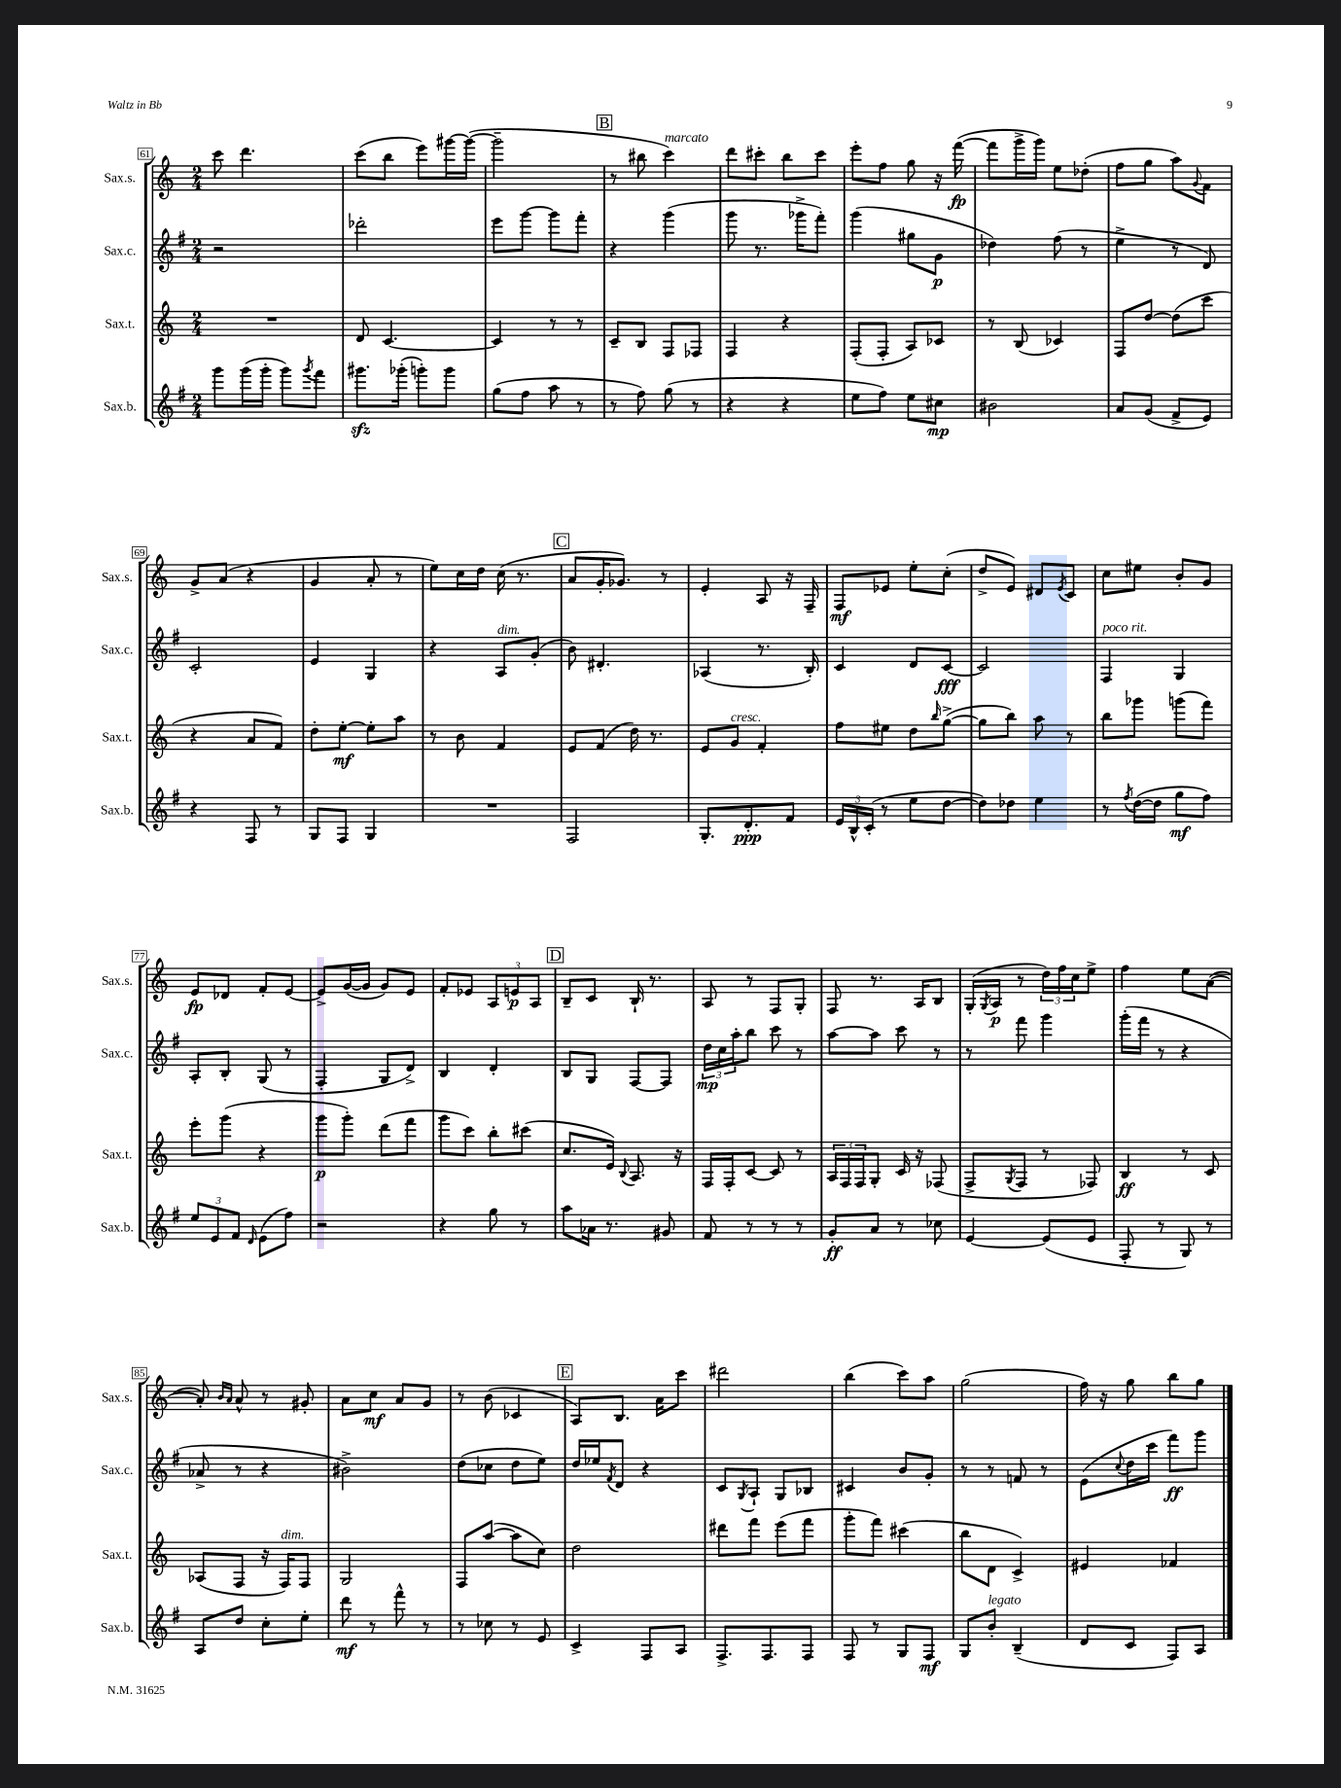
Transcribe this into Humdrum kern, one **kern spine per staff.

**kern	**dynam	**kern	**dynam	**kern	**dynam	**kern	**dynam
*part4	*part4	*part3	*part3	*part2	*part2	*part1	*part1
*staff4	*staff4	*staff3	*staff3	*staff2	*staff2	*staff1	*staff1
*I"Sax.b.	*	*I"Sax.t.	*	*I"Sax.c.	*	*I"Sax.s.	*
*I'Sax.b.	*	*I'Sax.t.	*	*I'Sax.c.	*	*I'Sax.s.	*
*clefG2	*	*clefG2	*	*clefG2	*	*clefG2	*
*k[f#]	*	*k[]	*	*k[f#]	*	*k[]	*
*M2/4	*	*M2/4	*	*M2/4	*	*M2/4	*
=61	=61	=61	=61	=61	=61	=61	=61
8ggg\L	.	2r	.	2r	.	8ccc\	.
(16ggg\L	.	.	.	.	.	4.ddd\	.
16ggg'\JJ	.	.	.	.	.	.	.
8ggg\L)	.	.	.	.	.	.	.
8qggg/	.	.	.	.	.	.	.
8fff#\J	.	.	.	.	.	.	.
=62	=62	=62	=62	=62	=62	=62	=62
8.ggg#Xzz\L	.	8d/	.	2ddd-X'\	.	(8ccc\L	.
.	.	[4.c/	.	.	.	8bb\J	.
(16ggg-X'\Jk	.	.	.	.	.	.	.
8gggn'\L)	.	.	.	.	.	8eee\L)	.
8ggg\J	.	.	.	.	.	[16ggg#X\L	.
.	.	.	.	.	.	(16ggg#\JJ_	.
=63	=63	=63	=63	=63	=63	=63	=63
(8gg\L	.	4c/]	.	8eee\L	.	2ggg#~\]	.
8ff#\J	.	.	.	[8ggg\J	.	.	.
8aa\	.	8r	.	8ggg\L]	.	.	.
8r	.	8r	.	8fff#'\J	.	.	.
!!LO:REH:place=s1:t=B
=64	=64	=64	=64	=64	=64	=64	=64
8r	.	8c~/L	.	4r	.	8r	.
8ff#\)	.	8B/J	.	.	.	8bb#X\	.
!	!	!	!	!	!	!LO:TX:a:i:t=marcato	!
(8gg\	.	8F/L	.	(4ggg\	.	4ccc\)	.
8r	.	8F-X/J	.	.	.	.	.
=65	=65	=65	=65	=65	=65	=65	=65
4r	.	4F/	.	8ggg\	.	8ddd\L	.
.	.	.	.	8.r	.	8ccc#X'\J	.
4r	.	4r	.	.	.	8bb\L	.
.	.	.	.	16ggg-X^\KL	.	.	.
.	.	.	.	8fff#'\J)	.	8ccc#\J	.
=66	=66	=66	=66	=66	=66	=66	=66
8ee\L	.	(8F'/L	.	(4ggg\	.	8eee'\L	.
8ff#\J)	.	8F'/J	.	.	.	8ff\J	.
8ee\L	.	8A/L)	.	8gg#X\L	.	8gg\	.
8cc#X\J	mp	8c-X/J	.	8g\J	p	16r	.
.	.	.	.	.	.	([16fff\	fp
=67	=67	=67	=67	=67	=67	=67	=67
2b#X\	.	8r	.	4dd-X\)	.	8fff\L]	.
.	.	(8B/	.	.	.	16ggg^\L	.
.	.	.	.	.	.	16ggg\JJ)	.
.	.	4c-X/)	.	(8ff#\	.	8ee\L	.
.	.	.	.	8r	.	(8dd-X'\J	.
=68	=68	=68	=68	=68	=68	=68	=68
8a/L	.	8F/L	.	4ee^\	.	8ff\L	.
(8g/J	.	[8dd/J	.	.	.	8gg\J	.
8f#^/L	.	(8dd\L]	.	8r	.	8aa\L)	.
.	.	.	.	.	.	8qqg/	.
8e/J)	.	8ccc\J	.	8d/)	.	8f\J	.
!!LO:LB:g=z
=69	=69	=69	=69	=69	=69	=69	=69
4r	.	4r	.	2c'/	.	8g^/L	.
.	.	.	.	.	.	(8a/J	.
8F#/	.	8a/L	.	.	.	4r	.
8r	.	8f/J)	.	.	.	.	.
=70	=70	=70	=70	=70	=70	=70	=70
8G/L	.	8dd'\L	.	4e/	.	4g/	.
8F#/J	.	[8ee'\J	mf	.	.	.	.
4G/	.	8ee'\L]	.	4G/	.	8a'/	.
.	.	8aa\J	.	.	.	8r	.
=71	=71	=71	=71	=71	=71	=71	=71
2r	.	8r	.	4r	.	8ee\L)	.
.	.	8b\	.	.	.	16cc\L	.
.	.	.	.	.	.	16dd\JJ	.
!	!	!	!	!LO:TX:a:i:t=dim.	!	!	!
.	.	4f/	.	8A/L	.	(16cc\	.
.	.	.	.	.	.	8.r	.
.	.	.	.	(8g'/J	.	.	.
!!LO:REH:place=s1:t=C
=72	=72	=72	=72	=72	=72	=72	=72
2F#/	.	8e/L	.	8b\)	.	8a/L	.
.	.	(8f/J	.	4.d#X'/	.	16g'/K	.
.	.	.	.	.	.	8.g-X/J)	.
.	.	16dd\)	.	.	.	.	.
.	.	8.r	.	.	.	.	.
.	.	.	.	.	.	8r	.
=73	=73	=73	=73	=73	=73	=73	=73
8.G'/L	.	8e/L	.	(4A-X/	.	4e'/	.
!	!	!LO:TX:a:i:t=cresc.	!	!	!	!	!
.	.	8g/J	.	.	.	.	.
8.d'/	ppp	.	.	.	.	.	.
.	.	4f'/	.	8.r	.	8A/	.
8f#/J	.	.	.	.	.	16r	.
.	.	.	.	16B'/)	.	16F~/	.
=74	=74	=74	=74	=74	=74	=74	=74
24e/LL	.	8ff\L	.	4c/	.	8F/L	mf
24B^^/	.	.	.	.	.	.	.
(24c'/JJ	.	.	.	.	.	.	.
8r	.	8ee#X\J	.	.	.	8e-X/J	.
8ee\L	.	8dd\L	.	8d/L	.	8ee'\L	.
.	.	16qqbb/	.	.	.	.	.
[8dd\J	.	([8gg^\J	.	[8c/J	fff	(8cc'\J	.
=75	=75	=75	=75	=75	=75	=75	=75
8dd\L])	.	8gg\L]	.	2c/]	.	8dd^/L	.
8dd-X\J	.	8bb\J)	.	.	.	8e/J)	.
4ee\	.	8aa\	.	.	.	8d#X/L	.
.	.	.	.	.	.	8qe/	.
.	.	8r	.	.	.	8c/J	.
=76	=76	=76	=76	=76	=76	=76	=76
!	!	!	!	!LO:TX:a:i:t=poco rit.	!	!	!
8r	.	8bb\L	.	4F#/	.	8cc\L	.
8qff#/	.	.	.	.	.	.	.
([16dd\LL	.	8ggg-X\J	.	.	.	8ee#X\J	.
16dd\JJ]	.	.	.	.	.	.	.
8gg\L	mf	(8gggn\L	.	4G/	.	8b'/L	.
8ff#\J)	.	8fff\J)	.	.	.	8g/J	.
!!LO:LB:g=z
=77	=77	=77	=77	=77	=77	=77	=77
12ee/L	.	8eee'\L	.	8A'/L	.	8e/L	fp
12e/	.	.	.	.	.	.	.
.	.	(8ggg\J	.	8B'/J	.	8d-X/J	.
12f#/J	.	.	.	.	.	.	.
16qqd/	.	.	.	.	.	.	.
(8e\L	.	4r	.	(8G/	.	8f'/L	.
8ff#\J)	.	.	.	8r	.	[8e/J	.
=78	=78	=78	=78	=78	=78	=78	=78
2r	.	8ggg\L	p	4F#'/	.	8e^/L]	.
.	.	8ggg'\J)	.	.	.	([16g/L	.
.	.	.	.	.	.	16g/JJ]	.
.	.	(8ddd\L	.	8G/L	.	8g/L)	.
.	.	8fff\J	.	8d^/J)	.	8e/J	.
=79	=79	=79	=79	=79	=79	=79	=79
4r	.	8ggg\L	.	4B/	.	8f'/L	.
.	.	8ccc\J)	.	.	.	8e-X/J	.
8gg\	.	8bb'\L	.	4d'/	.	12A/L	.
.	.	.	.	.	.	12en/	p
8r	.	(8ccc#X\J	.	.	.	.	.
.	.	.	.	.	.	12A/J	.
!!LO:REH:place=s1:t=D
=80	=80	=80	=80	=80	=80	=80	=80
8aa\L	.	8.cc/L	.	8B/L	.	8B~/L	.
16a-X\Jk	.	.	.	8G/J	.	8c/J	.
8.r	.	16e/Jk)	.	.	.	.	.
.	.	8qqB/	.	.	.	.	.
.	.	8.A/	.	[8F#/L	.	16B`/	.
.	.	.	.	.	.	8.r	.
8g#X/	.	.	.	8F#/J]	.	.	.
.	.	16r	.	.	.	.	.
=81	=81	=81	=81	=81	=81	=81	=81
8f#/	.	16F/LL	.	24dd\LL	mp	8A/	.
.	.	.	.	24cc\	.	.	.
.	.	16F'/J	.	.	.	.	.
.	.	.	.	24aa'\J	.	.	.
8r	.	[8c/J	.	8bb\J	.	8r	.
8r	.	8c/]	.	8ccc\	.	8F/L	.
8r	.	8r	.	8r	.	8G'/J	.
=82	=82	=82	=82	=82	=82	=82	=82
8g'/L	ff	24A/LL	.	[8aa\L	.	8F/	.
.	.	24F/	.	.	.	.	.
.	.	24F/J	.	.	.	.	.
8a/J	.	8G'/J	.	8aa\J]	.	8.r	.
8r	.	16c/	.	8ccc\	.	.	.
.	.	16r	.	.	.	16A/KL	.
8cc-X\	.	(8F-X/	.	8r	.	8B/J	.
=83	=83	=83	=83	=83	=83	=83	=83
[4e/	.	8F^/L	.	8r	.	(16G'/LL	.
.	.	.	.	.	.	8qG/	.
.	.	.	.	.	.	16A/JJ	p
.	.	8qG/	.	.	.	.	.
.	.	8F/J	.	8fff#\	.	8r	.
(8e/L]	.	8r	.	4ggg\	.	24dd\LL)	.
.	.	.	.	.	.	24ff\	.
.	.	.	.	.	.	24cc\J	.
8e/J	.	8F-X/)	.	.	.	8ee^\J	.
=84	=84	=84	=84	=84	=84	=84	=84
8F#'/	.	4B/	ff	(16ggg'\LL	.	4ff\	.
.	.	.	.	16fff#\JJ	.	.	.
8r	.	.	.	8r	.	.	.
8G/)	.	8r	.	4r	.	8ee\L	.
8r	.	8c/	.	.	.	([8a\J	.
!!LO:LB:g=z
=85	=85	=85	=85	=85	=85	=85	=85
8A/L	.	(8A-X/L	.	8a-X^/	.	8a'/])	.
.	.	.	.	.	.	16qqb/LL	.
.	.	.	.	.	.	16qqa/JJ	.
8dd/J	.	8F/J	.	8r	.	8a^^/	.
8cc'\L	.	16r	.	4r	.	8r	.
!	!	!LO:TX:a:i:t=dim.	!	!	!	!	!
.	.	16F/KL)	.	.	.	.	.
8ee'\J	.	8F/J	.	.	.	8g#X'/	.
=86	=86	=86	=86	=86	=86	=86	=86
8ddd\	mf	2G/	.	2b#X^\)	.	8a\L	.
8r	.	.	.	.	.	8cc\J	mf
8fff#^^\	.	.	.	.	.	8a/L	.
8r	.	.	.	.	.	8g/J	.
=87	=87	=87	=87	=87	=87	=87	=87
8r	.	8F/L	.	(8dd\L	.	8r	.
8cc-X\	.	([8aa/J	.	8cc-X\J	.	(8b\	.
8r	.	8aa\L]	.	8dd\L	.	4c-X/	.
8e/	.	8cc\J)	.	8ee\J)	.	.	.
!!LO:REH:place=s1:t=E
=88	=88	=88	=88	=88	=88	=88	=88
4c^/	.	2dd\	.	16dd/LL	.	8A/L)	.
.	.	.	.	16ee-X/J	.	.	.
.	.	.	.	8qf#/	.	.	.
.	.	.	.	8d/J	.	8.B/J	.
8F#/L	.	.	.	4r	.	.	.
.	.	.	.	.	.	16a\KL	.
8A/J	.	.	.	.	.	8ccc\J	.
=89	=89	=89	=89	=89	=89	=89	=89
8.F#^/L	.	8ddd#X\L	.	8c/L	.	2ddd#X\	.
.	.	.	.	8qG/	.	.	.
.	.	8fff\J	.	8A`/J	.	.	.
8.F#/	.	.	.	.	.	.	.
.	.	(8eee\L	.	8G/L	.	.	.
8F#/J	.	8fff\J	.	8B-X/J	.	.	.
=90	=90	=90	=90	=90	=90	=90	=90
8F#/	.	8ggg'\L	.	4c#X/	.	(4bb\	.
8r	.	8fff\J)	.	.	.	.	.
8G/L	.	(4ccc#X\	.	8b/L	.	8ccc\L)	.
8F#/J	mf	.	.	8g'/J	.	8aa\J	.
=91	=91	=91	=91	=91	=91	=91	=91
8G/L	.	8bb\L	.	8r	.	(2gg\	.
!LO:TX:a:i:t=legato	!	!	!	!	!	!	!
8b'/J	.	8d\J	.	8r	.	.	.
(4B~/	.	4c^/)	.	8fn/	.	.	.
.	.	.	.	8r	.	.	.
=92	=92	=92	=92	=92	=92	=92	=92
8d/L	.	4e#X/	.	(8e\L	.	16ff\)	.
.	.	.	.	.	.	16r	.
.	.	.	.	8qqcc/	.	.	.
8c/J	.	.	.	16dd\L	.	8gg\	.
.	.	.	.	16ccc\JJ	.	.	.
8F#/L)	.	4f-X/	.	8fff#\L)	ff	8bb\L	.
8A/J	.	.	.	8ggg\J	.	8gg\J	.
==	==	==	==	==	==	==	==
*-	*-	*-	*-	*-	*-	*-	*-
